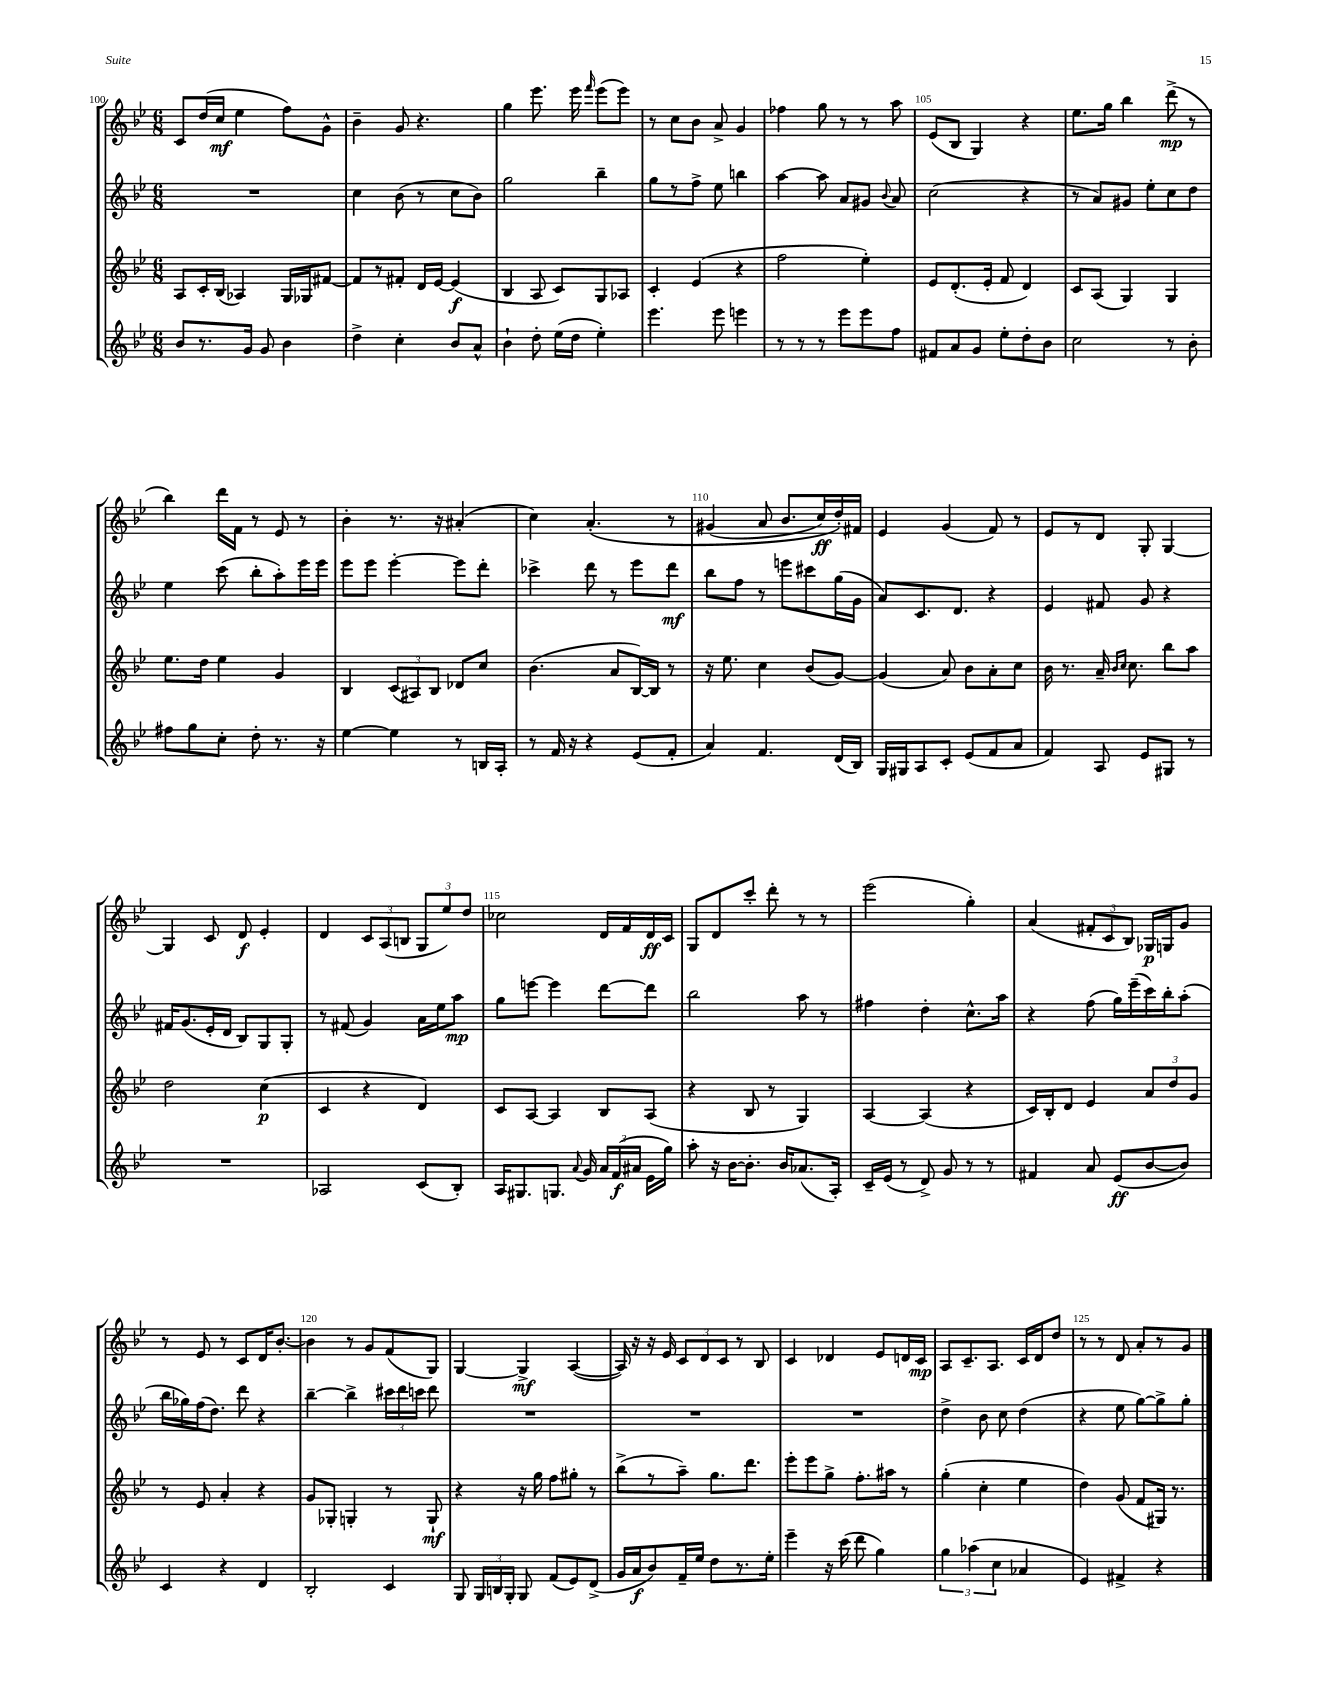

**kern	**kern	**kern	**kern
*staff4	*staff3	*staff2	*staff1
*clefG2	*clefG2	*clefG2	*clefG2
*k[b-e-]	*k[b-e-]	*k[b-e-]	*k[b-e-]
*M6/8	*M6/8	*M6/8	*M6/8
8b-	8A	2.r	8c
8.r	16c'	.	(16dd
.	(16B-	.	16cc
.	4A-)	.	4ee-
16g	.	.	.
8g	.	.	.
4b-	16G	.	8ff)
.	16G-	.	.
.	[8f#	.	8g^^
=	=	=	=
4dd^	8f#]	4cc	4b-~
.	8r	.	.
4cc'	8f#'	(8b-	8g
.	16d	8r	4.r
.	[16e-	.	.
8b-	(4e-]	8cc	.
8a^^	.	8b-)	.
=	=	=	=
4b-`	4B-	2gg	4gg
8dd'	8A	.	8.eee-
(16ee-	8c)	.	.
16dd	.	.	16eee-
.	.	.	16qqfff
4ee-')	8G	4bb-~	(8eee-
.	8A-	.	8eee-)
=	=	=	=
4.eee-	4c'	8gg	8r
.	.	8r	8cc
.	(4e-	8ff^	8b-
8eee-	.	8ee-	8a^
4eee	4r	4bb	4g
=	=	=	=
8r	2ff	[4aa	4ff-
8r	.	.	.
8r	.	8aa]	8gg
8eee-	.	8a	8r
8eee-	4ee-')	8g#	8r
.	.	8qqb-	.
8ff	.	8a	8aa
=	=	=	=
8f#	8e-	(2cc	(8e-
8a	(8.d'	.	8B-
8g	.	.	4G)
.	16e-'	.	.
8ee-'	8f	.	.
8dd'	4d)	4r	4r
8b-	.	.	.
=	=	=	=
2cc	8c	8r	8.ee-
.	(8A	8a)	.
.	.	.	16gg
.	4G)	8g#	4bb-
.	.	8ee-'	.
8r	4G	8cc	(8ddd^
8b-'	.	8dd	8r
=	=	=	=
8ff#	8.ee-	4ee-	4bb-)
8gg	.	.	.
.	16dd	.	.
8cc'	4ee-	(8ccc	16ddd
.	.	.	16f
8dd'	.	8bb-'	8r
8.r	4g	8aa')	8e-
.	.	16eee-	8r
16r	.	16eee-	.
=	=	=	=
[4ee-	4B-	8eee-	4b-'
.	.	8eee-	.
4ee-]	(12c	[4eee-'	8.r
.	12A#)	.	.
.	12B-	.	.
.	.	.	16r
8r	8d-	8eee-]	(4a#'
16B	8cc	8ddd'	.
16A'	.	.	.
=	=	=	=
8r	(4.b-	4ccc-^	4cc)
16f	.	.	.
16r	.	.	.
4r	.	8ddd	&(4.a'
.	8a	8r	.
(8e-	[16B-)	8eee-	.
.	16B-]	.	.
8f'	8r	8ddd	8r
=	=	=	=
4a)	16r	8bb-	(4g#
.	8.ee-	.	.
.	.	8ff	.
4.f	4cc	8r	8a
.	.	8eee	8.b-
.	(8b-	8ccc#	.
.	.	.	16cc)
(16d	[8g)	(16gg	16dd'&)
16B-)	.	16g	16f#
=	=	=	=
16G	(4g]	8a)	4e-
16G#	.	.	.
8A	.	8.c	.
8c'	8a)	.	(4g
.	.	8.d	.
(8e-	8b-	.	.
8f	8a'	4r	8f)
8a	8cc	.	8r
=	=	=	=
4f)	16b-	4e-	8e-
.	8.r	.	.
.	.	.	8r
8A	16a~	8f#	8d
.	16qqb-	.	.
.	16qqcc	.	.
.	8.cc	.	.
8e-	.	8g	8G'
8G#	8bb-	4r	[4G
8r	8aa	.	.
=	=	=	=
2.r	2dd	16f#	4G]
.	.	(8.g	.
.	.	16e-'	8c
.	.	16d	.
.	.	8B-)	8d
.	(4cc	8G	4e-'
.	.	8G'	.
=	=	=	=
2A-	4c	8r	4d
.	.	(8f#	.
.	4r	4g)	12c
.	.	.	(12A
.	.	.	12B
(8c	4d)	16a	12G
.	.	16ee-	.
.	.	.	12ee-)
8B-')	.	8aa	.
.	.	.	12dd
=	=	=	=
16A	8c	8gg	2cc-
8.G#	.	.	.
.	[8A	[8eee	.
8.G	4A]	4eee]	.
8qqa	.	.	.
16g	.	.	.
24a	8B-	[8ddd	16d
(24f	.	.	.
.	.	.	16f
24a#	.	.	.
16e-	(8A	8ddd]	16d
16gg)	.	.	16c
=	=	=	=
8aa'	4r	2bb-	8G
16r	.	.	8d
[16b-	.	.	.
8.b-']	8B-	.	8ccc'
.	8r	.	8ddd'
16b-	.	.	.
(8.a-	4G)	8aa	8r
.	.	8r	8r
16A')	.	.	.
=	=	=	=
16c~	[4A	4ff#	(2eee-
(16e-	.	.	.
8r	.	.	.
8d^)	(4A]	4dd'	.
8g	.	.	.
8r	4r	8.cc^^	4gg')
8r	.	.	.
.	.	16aa	.
=	=	=	=
4f#	16c)	4r	(4a
.	16B-'	.	.
.	8d	.	.
8a	4e-	(8ff	12f#'
.	.	.	12c
(8e-	.	16gg)	.
.	.	.	12B-)
.	.	(16eee-~	.
[8b-	12a	16ccc)	16G-
.	.	16bb-'	16G
.	12dd	.	.
8b-])	.	(8aa'	8g
.	12g	.	.
=	=	=	=
4c	8r	16bb-	8r
.	.	16gg-)	.
.	8e-	(16ff	8e-
.	.	8.dd)	.
4r	4a'	.	8r
.	.	8ddd	8c
4d	4r	4r	16d
.	.	.	[8.b-'
=	=	=	=
2B-'	8g	[4bb-~	4b-]
.	8G-'	.	.
.	4G'	4bb-^]	8r
.	.	.	8g
4c	8r	24ccc#	(8f
.	.	24ddd	.
.	.	24ccc	.
.	8G`	8ddd	8G)
=	=	=	=
8G	4r	2.r	[4G
24G	.	.	.
24B	.	.	.
24G'	.	.	.
8G	16r	.	4G^]
.	16gg	.	.
(8f	8ff	.	.
8e-)	8gg#'	.	([4A
(8d^	8r	.	.
=	=	=	=
16g	(8bb-^	2.r	16A])
16a	.	.	16r
8b-)	8r	.	16r
.	.	.	16e-
16f~	8aa~)	.	12c
16ee-	.	.	.
.	.	.	12d
8dd	8.gg	.	.
.	.	.	12c
8.r	.	.	8r
.	8.ddd	.	.
.	.	.	8B-
16ee-'	.	.	.
=	=	=	=
4eee-~	8eee-'	2.r	4c
.	8eee-	.	.
16r	8gg^	.	4d-
(16ccc	.	.	.
8ddd	8.ff'	.	.
4gg)	.	.	8e-
.	16aa#	.	.
.	8r	.	16d
.	.	.	16c
=	=	=	=
6gg	(4gg'	4dd^	8A
.	.	.	8.c~
(6aa-	.	.	.
.	4cc'	8b-	.
.	.	.	8.A
6cc	.	.	.
.	.	8cc	.
4a-	4ee-	(4dd	16c
.	.	.	16d
.	.	.	8dd
=	=	=	=
4e-)	4dd)	4r	8r
.	.	.	8r
4f#^	(8g	8ee-	8d
.	8f	[8gg)	8a'
4r	16G#)	8gg^]	8r
.	8.r	.	.
.	.	8gg'	8g
==	==	==	==
*-	*-	*-	*-
